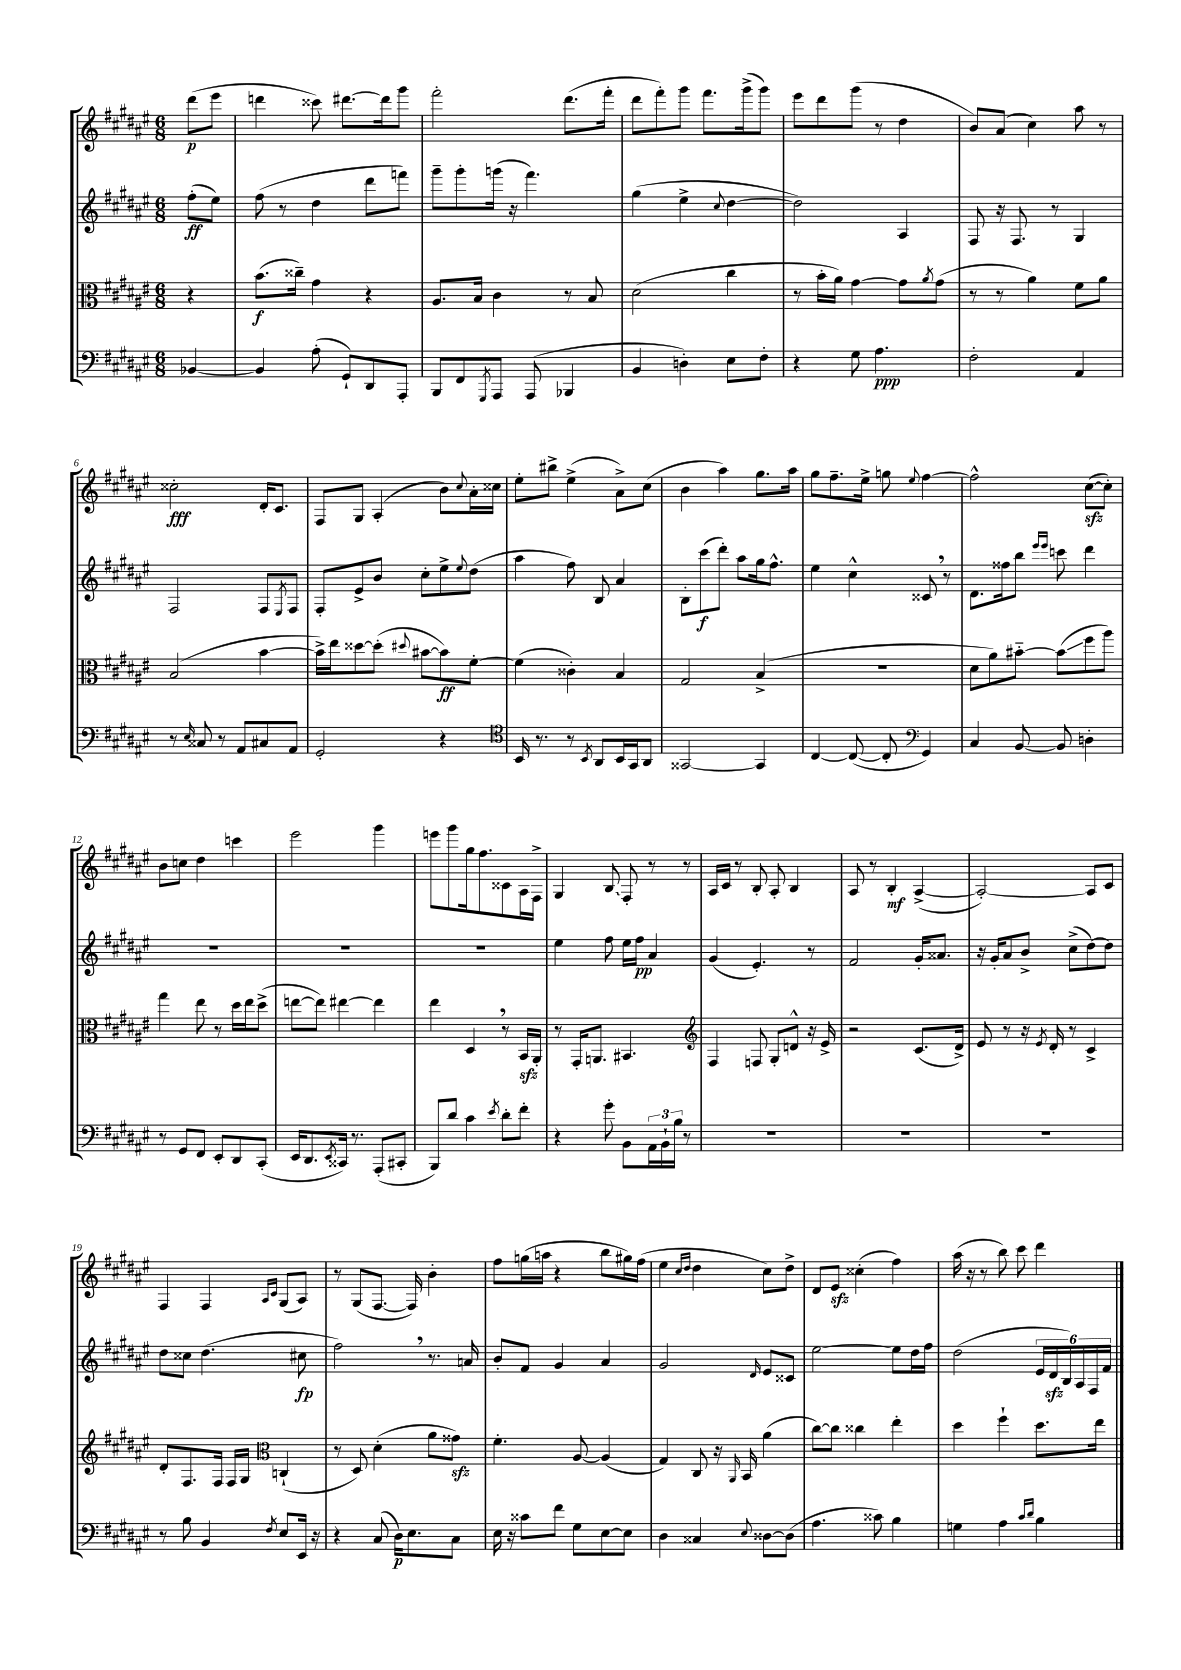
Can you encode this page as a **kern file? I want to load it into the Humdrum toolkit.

**kern	**kern	**kern	**kern
*staff4	*staff3	*staff2	*staff1
*clefF4	*clefC3	*clefG2	*clefG2
*k[f#c#g#d#a#e#]	*k[f#c#g#d#a#e#]	*k[f#c#g#d#a#e#]	*k[f#c#g#d#a#e#]
*M6/8	*M6/8	*M6/8	*M6/8
[4BB-	4r	(8ff#'	(8ddd#
.	.	8ee#)	8eee#
=	=	=	=
4BB-]	(8.b	(8ff#	4ddd
.	.	8r	.
.	16cc##~)	.	.
(8A#'	4g#	4dd#	8ccc##)
8GG#`)	.	.	[8.ddd#
8DD#	4r	8ddd#	.
.	.	.	16ddd#]
8AAA#'	.	8fff)	8ggg#
=	=	=	=
8BBB	8.A#	8ggg#~	2fff#'
8FF#	.	8ggg#'	.
.	16B	.	.
8qGGG#	.	.	.
8AAA#	4c#	(16ggg	.
.	.	16r	.
(8AAA#	.	4.fff#)	.
4BBB-	8r	.	(8.ddd#
.	8B	.	.
.	.	.	16fff#'
=	=	=	=
4BB	(2d#	(4gg#	8ddd#
.	.	.	8fff#')
4D')	.	4ee#^	8ggg#
.	.	.	8.fff#
.	.	8qqcc#	.
8E#	4cc#	[4dd#	.
.	.	.	(16ggg#^
8F#'	.	.	8ggg#)
=	=	=	=
4r	8r	2dd#])	8eee#
.	16b'	.	8ddd#
.	16a#)	.	.
8G#	[4g#	.	(8ggg#
4.A#	.	.	8r
.	8g#]	4A#	4dd#
.	8qa#	.	.
.	(8g#	.	.
=	=	=	=
2F#'	8r	8F#	8b)
.	8r	16r	(8a#
.	.	8.F#	.
.	4a#)	.	4cc#)
.	.	8r	.
4AA#	8f#	4G#	8aa#
.	8a#	.	8r
=	=	=	=
8r	(2B	2F#	2cc##'
16qqE#	.	.	.
8C##	.	.	.
8r	.	.	.
8AA#	.	.	.
8C#	[4b	8F#	16d#'
.	.	.	8.c#
.	.	8qE#	.
8AA#	.	8F#	.
=	=	=	=
2GG#'	16b^])	8F#'	8F#
.	16ee#	.	.
.	[8dd##	8e#^	8G#
.	(8dd##']	8b	(4A#'
.	8qqdd#	.	.
.	[8b#	8cc#'	.
4r	8b#])	8ee#^	8b)
.	.	8qqee#	8qqcc#
.	[8f#'	(8dd#	16a#'
.	.	.	16cc##
=	=	=	=
*clefC4	*	*	*
16BB	(4f#]	4aa#	8ee#'
8.r	.	.	.
.	.	.	8bb#^
8r	4c##')	8ff#)	(4ee#^
8qBB	.	.	.
8AA#	.	8B	.
16BB	4B	4a#	8a#^)
16GG#	.	.	.
8AA#	.	.	(8cc#
=	=	=	=
[2GG##	2G#	8B'	4b
.	.	(8ccc#	.
.	.	8ddd#')	4aa#)
.	.	8aa#	.
4GG##]	(4B^	16gg#	8.gg#
.	.	8.ff#^^	.
.	.	.	16aa#
=	=	=	=
[4C#	2.r	4ee#	8gg#
.	.	.	8.ff#~
(8C#_	.	4cc#^^	.
.	.	.	16ee#^
8C#']	.	.	8gg
*clefF4	*	*	*
.	.	.	8qqee#
4GG#)	.	8c##	[4ff#
.	.	8r	.
=	=	=	=
4C#	8d#	8.d#	2ff#^^]
.	8a#)	.	.
.	.	16ff##	.
[8BB	[8b#'~	8bb	.
.	.	16qqeee#	.
.	.	16qqeee#	.
8BB]	(8b#]	8ccc	.
4D'	8ff#	4ddd#	([8cc#
.	8aa#)	.	8cc#'])
=	=	=	=
8r	4gg#	2.r	8b
8GG#	.	.	8cc
8FF#	8ee#	.	4dd#
8EE#'	8r	.	.
8DD#	16dd#	.	4ccc
.	16ee#	.	.
(8CC#'	(8dd#^	.	.
=	=	=	=
16EE#	[8ee	2.r	2eee#
8.DD#	.	.	.
.	8ee])	.	.
8qEE#	.	.	.
16CC##)	[4ee#	.	.
8.r	.	.	.
(8AAA#'	4ee#]	.	4ggg#
8CC#'	.	.	.
=	=	=	=
8BBB)	4ee#	2.r	8eee
8d#	.	.	8ggg#
4c#	4D#	.	16gg#
.	.	.	8.ff#
8qe#	.	.	.
8d#'	8r	.	8c##
8f#'	16BB	.	16A#
.	16AA#'	.	16F#^
=	=	=	=
4r	8r	4ee#	4G#
.	16GG#'	.	.
.	8.AA	.	.
8g#'	.	8ff#	8B
8BB	4.BB#	16ee#	8F#'
.	.	16ff#	.
24AA#	.	4a#	8r
24BB`	.	.	.
24B	.	.	.
8r	.	.	8r
=	=	=	=
*	*clefG2	*	*
2.r	4F#	(4g#	16A#
.	.	.	16c#
.	.	.	8r
.	8F	4.e#')	8B'
.	8G#'	.	8A#'
.	8d^^	.	4B
.	16r	8r	.
.	16e#^	.	.
=	=	=	=
2.r	2r	2f#	8A#
.	.	.	8r
.	.	.	4B'
.	(8.c#	16g#'	([4A#^
.	.	8.a##	.
.	16d#^)	.	.
=	=	=	=
2.r	8e#	16r	2A#'_)
.	.	16g#'	.
.	8r	8a#	.
.	16r	8b^	.
.	8qe#	.	.
.	16d#'	.	.
.	8r	(8cc#^	.
.	4c#^	[8dd#)	8A#]
.	.	8dd#]	8c#
=	=	=	=
8r	8d#'	8dd#	4F#
8B	8.F#	8cc##	.
4BB	.	(4.dd#	4F#
.	16F#	.	.
.	16F#	.	.
.	16G#	.	.
*	*clefC3	*	*
.	.	.	16qqA#
8qF#	.	.	16qqc#
8E#	(4C`	.	(8G#
16EE#	.	8cc#	8A#)
16r	.	.	.
=	=	=	=
4r	8r	2ff#)	8r
.	8D#)	.	(8G#
(8C#	(4d#'	.	[8.F#
16D#)	.	.	.
8.E#	.	.	16F#])
.	8a#	8.r	4b'
8C#	8g##)	.	.
.	.	16a	.
=	=	=	=
16E#	4.f#'	8b'	8ff#
16r	.	.	.
8c##	.	8f#	(16gg
.	.	.	16aa
8f#	.	4g#	4r
8G#	[8A#	.	.
[8E#	(4A#]	4a#	8bb
8E#]	.	.	16gg#)
.	.	.	(16ff#
=	=	=	=
4D#	4G#)	2g#	4ee#
.	.	.	16qqcc#
.	.	.	16qqdd#
4C##	8C#	.	4dd#
.	16r	.	.
.	16qqAA#	.	.
.	16BB	.	.
8qqE#	.	16qqd#	.
[8D##	(4a#	8e#	8cc#)
(8D##]	.	8c##	8dd#^
=	=	=	=
4.A#	[8cc#)	[2ee#	8d#
.	8cc#]	.	8e#
.	4cc##	.	(4cc##'
8c##)	.	.	.
4B	4ee#'	8ee#]	4ff#)
.	.	16dd#	.
.	.	16ff#	.
=	=	=	=
4G	4dd#	(2dd#	(16aa#
.	.	.	16r
.	.	.	8r
4A#	4ff#`	.	8bb)
.	.	.	8ccc#
16qqc#	.	.	.
16qqd#	.	.	.
4B	8.dd#	24e#	4ddd#
.	.	24d#	.
.	.	24B)	.
.	.	24A#	.
.	.	24F#	.
.	16ee#	.	.
.	.	24f#	.
==	==	==	==
*-	*-	*-	*-
